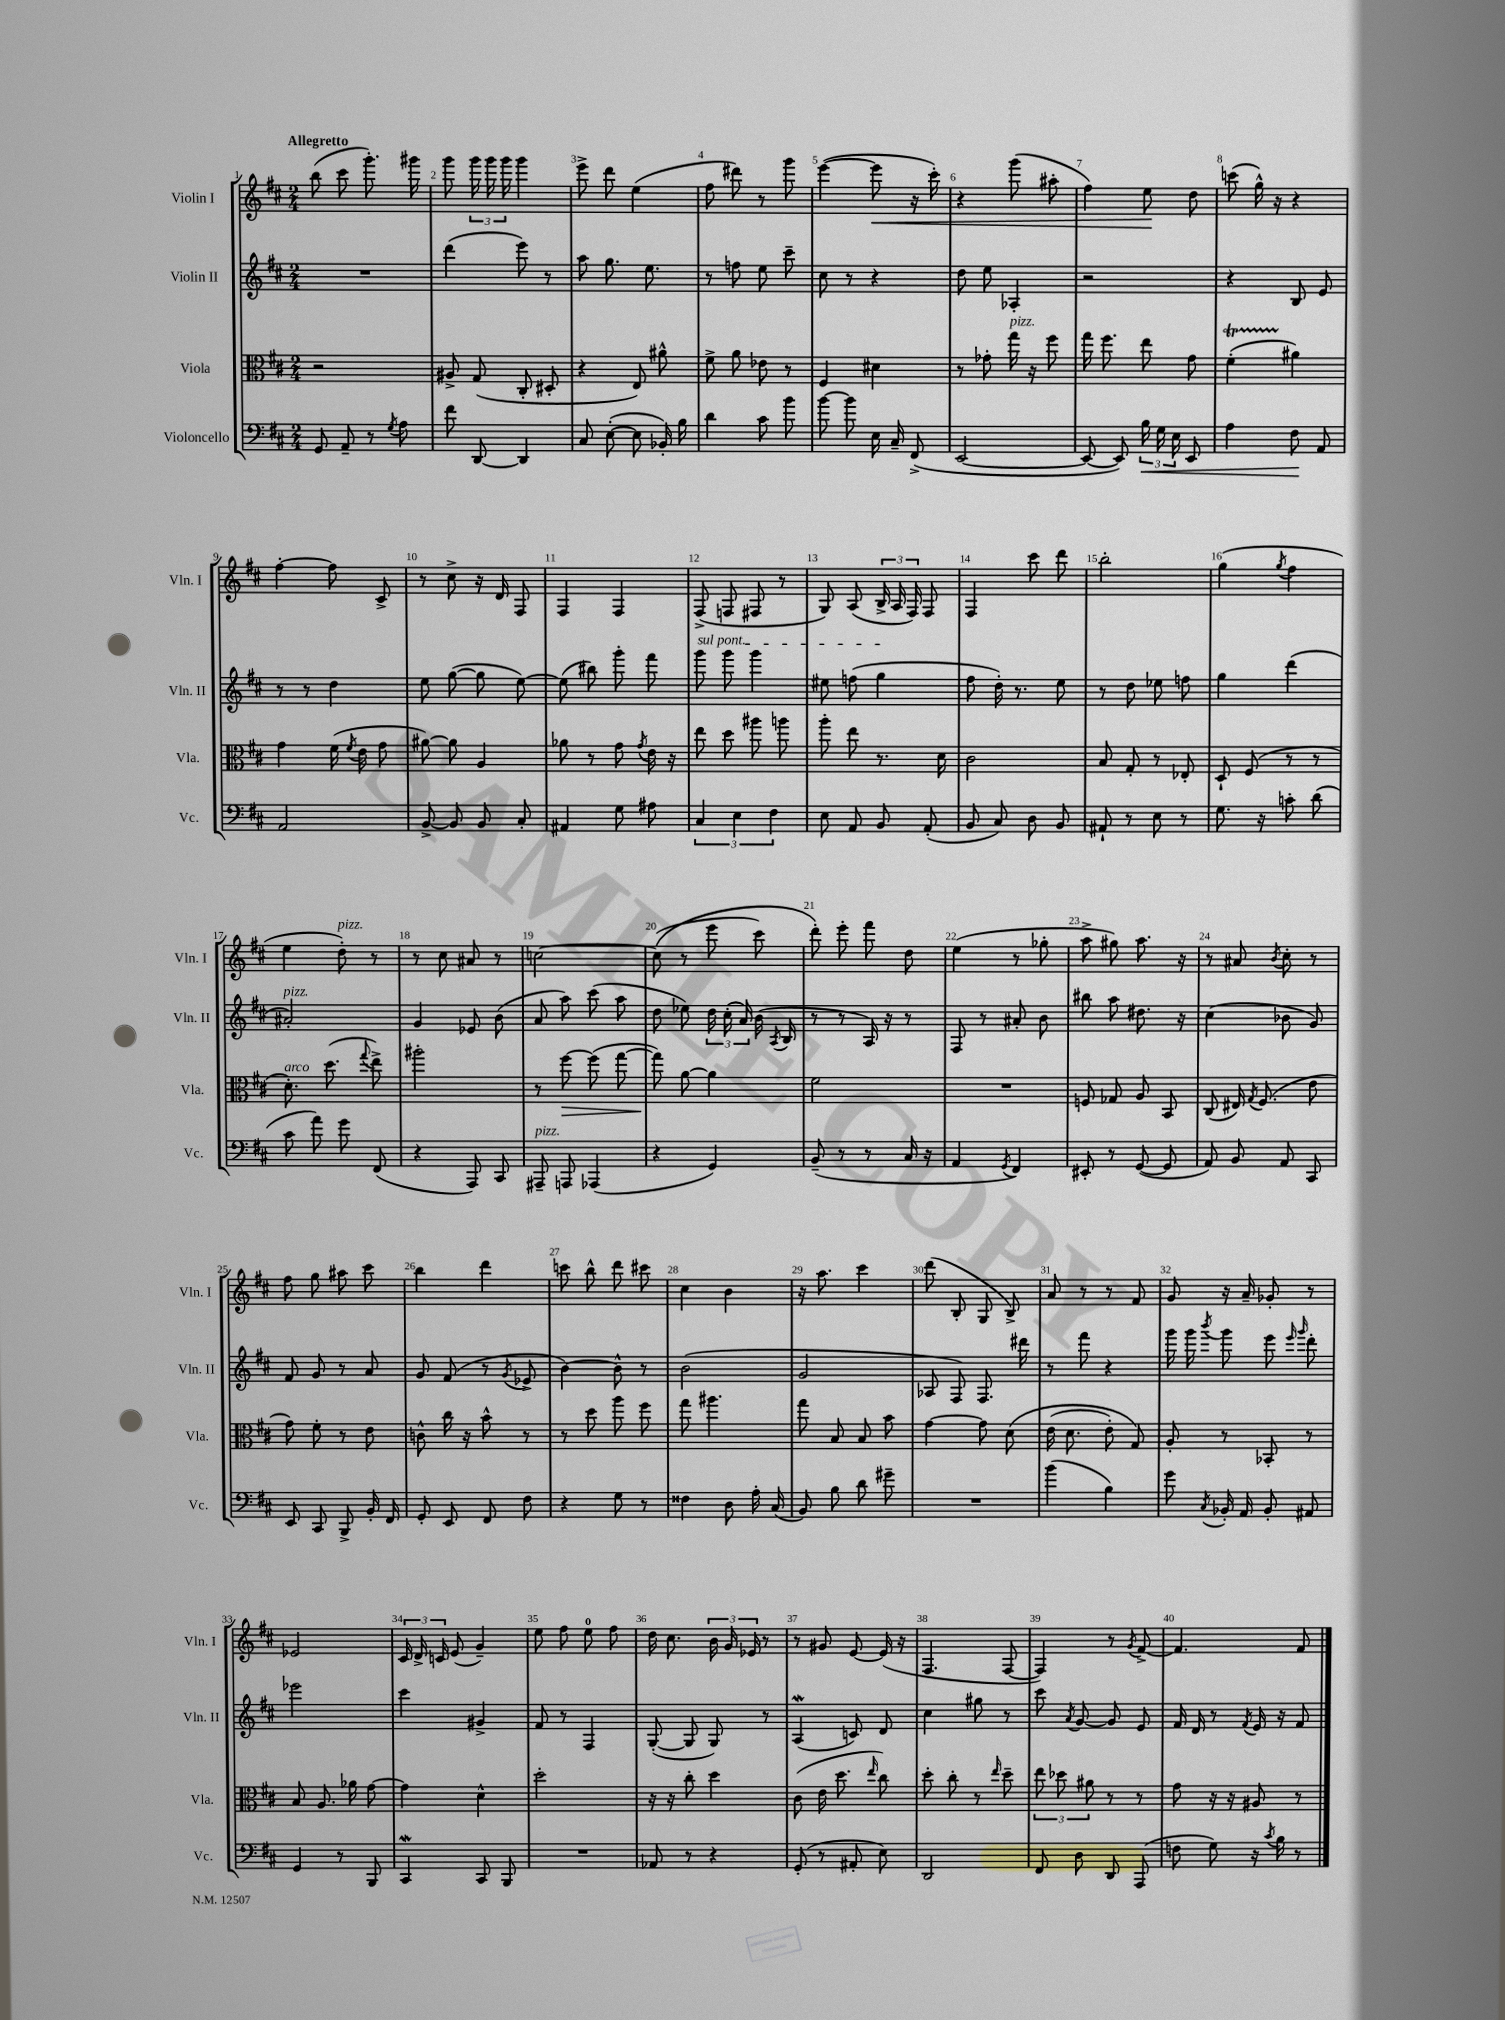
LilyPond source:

<<
\new StaffGroup <<
\new Staff = "s0" \with { instrumentName = "Violin I" shortInstrumentName = "Vln. I" } {
    \clef treble \key d \major \numericTimeSignature \time 2/4 \tempo "Allegretto"
    \autoBeamOff b''8( cis'''8 g'''8.-.) gis'''16 |
    g'''8 \tuplet 3/2 { g'''16 g'''16 g'''16 } g'''4 |
    e'''8-> d'''8 e''4( |
    fis''8 dis'''8) r8 g'''8 |
    e'''4~( e'''8\< r16 cis'''16-.) |
    r4 g'''8( ais''8-. |
    fis''4) e''8\! d''8 |
    c'''8( g''16-^) r16 r4 |
    fis''4~-. fis''8 cis'8-> |
    r8 cis''8-> r16 d'16 fis8 |
    fis4 fis4 |
    fis8->( f8 fis8 r8 |
    g8) a8( \tuplet 3/2 { b16-> a16 fis16) } fis8 |
    fis4 cis'''8 d'''8 |
    b''2-. |
    g''4( \acciaccatura { g''8 } fis''4 |
    e''4 d''8-.^\markup { \italic "pizz." }) r8 |
    r8 cis''8 ais'8 r8 |
    c''2~ |
    c''8(\( r8 e'''8 cis'''8) |
    d'''8-.\) e'''8-. fis'''8 d''8 |
    e''4( r8 ges''8-. |
    a''8-> gis''8) a''8. r16 |
    r8 ais'8 \acciaccatura { b'8 } cis''8-. r8 |
    fis''8 g''8 ais''8 cis'''8 |
    b''4 d'''4 |
    c'''8 b''8-^ d'''8 cis'''8 |
    cis''4 b'4 |
    r16 a''8. cis'''4 |
    d'''8( b8-. g8 b8->) |
    a'8 r8 r8 fis'8 |
    g'8 r16 a'16-- ges'8-. r8 |
    ees'2 |
    \tuplet 3/2 { cis'16 d'16-> c'16 } e'8( g'4--) |
    e''8 fis''8 e''8-0 fis''8 |
    d''16 cis''8. \tuplet 3/2 { b'16 g'16 ees'16 } r8 |
    r8 gis'8 e'8~ e'16( r16 |
    fis4. fis8~ |
    fis4) r8 \acciaccatura { g'8 } fis'8~-> |
    fis'4. fis'8 \bar "|." |
}
\new Staff = "s1" \with { instrumentName = "Violin II" shortInstrumentName = "Vln. II" } {
    \clef treble \key d \major \numericTimeSignature \time 2/4
    \autoBeamOff R2 |
    d'''4( e'''8) r8 |
    a''8 g''8. e''8. |
    r8 f''8 e''8 cis'''8-- |
    cis''8 r8 r4 |
    d''8 e''8 aes4-. |
    r2 |
    r4 b8 e'8 |
    r8 r8 d''4 |
    e''8 g''8~( g''8 e''8~) |
    e''8( bis''8) g'''8-. fis'''8 |
    \once \override TextSpanner.bound-details.left.text = \markup { \italic "sul pont." } g'''8\startTextSpan g'''8 g'''4 |
    eis''8 f''8( g''4\stopTextSpan |
    fis''8 d''16-.) r8. e''8 |
    r8 d''8 ees''8 f''8 |
    g''4 d'''4( |
    ais'2-.^\markup { \italic "pizz." }) |
    g'4 ees'8 b'8( |
    a'8 a''8) cis'''8( a''8 |
    d''8 ees''8) \tuplet 3/2 { d''16 cis''16-.( a'16) } b'16( \acciaccatura { a8 } b16 |
    r8 r8 a16) r16 r8 |
    fis8 r8 ais'8-. b'8 |
    bis''8 a''8 dis''8. r16 |
    cis''4( bes'8 g'8) |
    fis'8 g'8 r8 a'8 |
    g'8 fis'8( r8 \acciaccatura { g'8 } ees'8-> |
    b'4~) b'8-^ r8 |
    b'2( |
    g'2 |
    aes8 fis8) fis8. dis'''16 |
    r8 fis'''8 r4 |
    g'''16 g'''16 \acciaccatura { b'''8 } g'''8 e'''8 \grace { e'''16 g'''16 } d'''8-. |
    ees'''2 |
    cis'''4 gis'4-> |
    fis'8 r8 fis4 |
    g8~-.( g8 g8) r8 |
    a4\mordent( c'8) d'8 |
    cis''4 gis''8 r8 |
    cis'''8 \acciaccatura { a'8 } g'8~ g'8 e'8 |
    fis'16 d'16 r8 \acciaccatura { fis'8 } e'16 r16 fis'8 \bar "|." |
}
\new Staff = "s2" \with { instrumentName = "Viola" shortInstrumentName = "Vla." } {
    \clef alto \key d \major \numericTimeSignature \time 2/4
    \autoBeamOff r2 |
    ais8-> g8( cis8-. dis8-. |
    r4 e8) ais'8-^ |
    fis'8-> a'8 ees'8 r8 |
    fis4 dis'4 |
    r8 ges'8-. g''16^\markup { \italic "pizz." } r16 fis''8 |
    g''16 fis''8. e''8 g'8 |
    fis'4-.\startTrillSpan( ais'4\stopTrillSpan) |
    g'4 fis'16( \acciaccatura { fis'8 } e'16 g'8 |
    ais'8~) ais'8 a4 |
    aes'8 r8 g'8 \acciaccatura { g'8 } e'16 r16 |
    e''8 d''8 ais''8 a''8 |
    a''8-. e''8 r8. d'16 |
    cis'2 |
    b8 g8-. r8 ees8-. |
    d8-! fis8( r8 r8 |
    d'8.-.^\markup { \italic "arco" }) d''8.( \appoggiatura { g''8 } e''8->) |
    ais''2-. |
    r8 fis''8~\> fis''8( g''8~ |
    g''8\!) a'8~ a'4 |
    fis'2 |
    R2 |
    f8 ges8 a8 b,8 |
    cis8( eis16) \acciaccatura { g8 } fis8.( e'8 |
    g'8) fis'8-. r8 e'8 |
    c'8-^ cis''16 r16 b'8-^ r8 |
    r8 d''8 a''8 fis''8 |
    g''8 ais''4. |
    g''8 b8 b8 b'8 |
    g'4~ g'8 d'8\( |
    e'16( d'8. e'8-.) g8\) |
    a8-. r8 bes,8-. r8 |
    b8 a8. aes'16 g'8~ |
    g'4 d'4-^ |
    d''2-. |
    r16 r16 cis''8-. d''4 |
    cis'8( e'16 d''8. \grace { e''16 } cis''8) |
    d''8-. cis''8-. r8 \grace { e''16 } d''8-- |
    \tuplet 3/2 { e''8 des''8 ais'8 } r8 r8 |
    g'8 r16 r16 ais8 r8 \bar "|." |
}
\new Staff = "s3" \with { instrumentName = "Violoncello" shortInstrumentName = "Vc." } {
    \clef bass \key d \major \numericTimeSignature \time 2/4
    \autoBeamOff g,8 a,8-- r8 \acciaccatura { g8 } a8 |
    fis'8 d,8~ d,4 |
    cis8 e8~-.( e8 bes,16-.) b16 |
    d'4 cis'8 b'8 |
    b'8~ b'8 e16 cis16-- fis,8->( |
    e,2~ |
    e,8~ e,8) \tuplet 3/2 { b16\< g16 e16 } e,8 |
    a4 fis8\! a,8 |
    a,2 |
    b,8~-> b,8 b,8 cis8-. |
    ais,4 g8 ais8 |
    \tuplet 3/2 { cis4 e4 fis4 } |
    e8 a,8 b,8 a,8-.( |
    b,8 cis8) d8 b,8 |
    ais,8-! r8 e8 r8 |
    g8. r16 c'8-. d'8( |
    cis'8 a'8) g'8 fis,8( |
    r4 a,,8) cis,8 |
    ais,,8--^\markup { \italic "pizz." } a,,8 aes,,4( |
    r4 g,4) |
    b,8--( r8 r8 cis16 r16 |
    a,4 \acciaccatura { g,8 } fis,4) |
    eis,8-. r8 g,8~( g,8 |
    a,8) b,8 a,8 cis,8 |
    e,8 cis,8 b,,8-> b,16-. fis,16 |
    g,8-. e,8 fis,8 fis8 |
    r4 g8 r8 |
    fisis4 d8 a16-. cis16( |
    b,8) b8 d'8 gis'8-- |
    R2 |
    b'4( b4) |
    g'8 \acciaccatura { cis8 } bes,16-. a,16 bes,8-. ais,8 |
    g,4 r8 b,,8 |
    cis,4\mordent cis,8 b,,8 |
    R2 |
    aes,8 r8 r4 |
    g,8-.( r8 ais,8-. e8) |
    d,2 |
    fis,8 d8 d,8 a,,8( |
    f8 g8) r16 \acciaccatura { cis'8 } b16 r8 \bar "|." |
}
>>
>>
\layout { \context { \Score \override BarNumber.break-visibility = ##(#f #t #t) barNumberVisibility = #all-bar-numbers-visible } }
